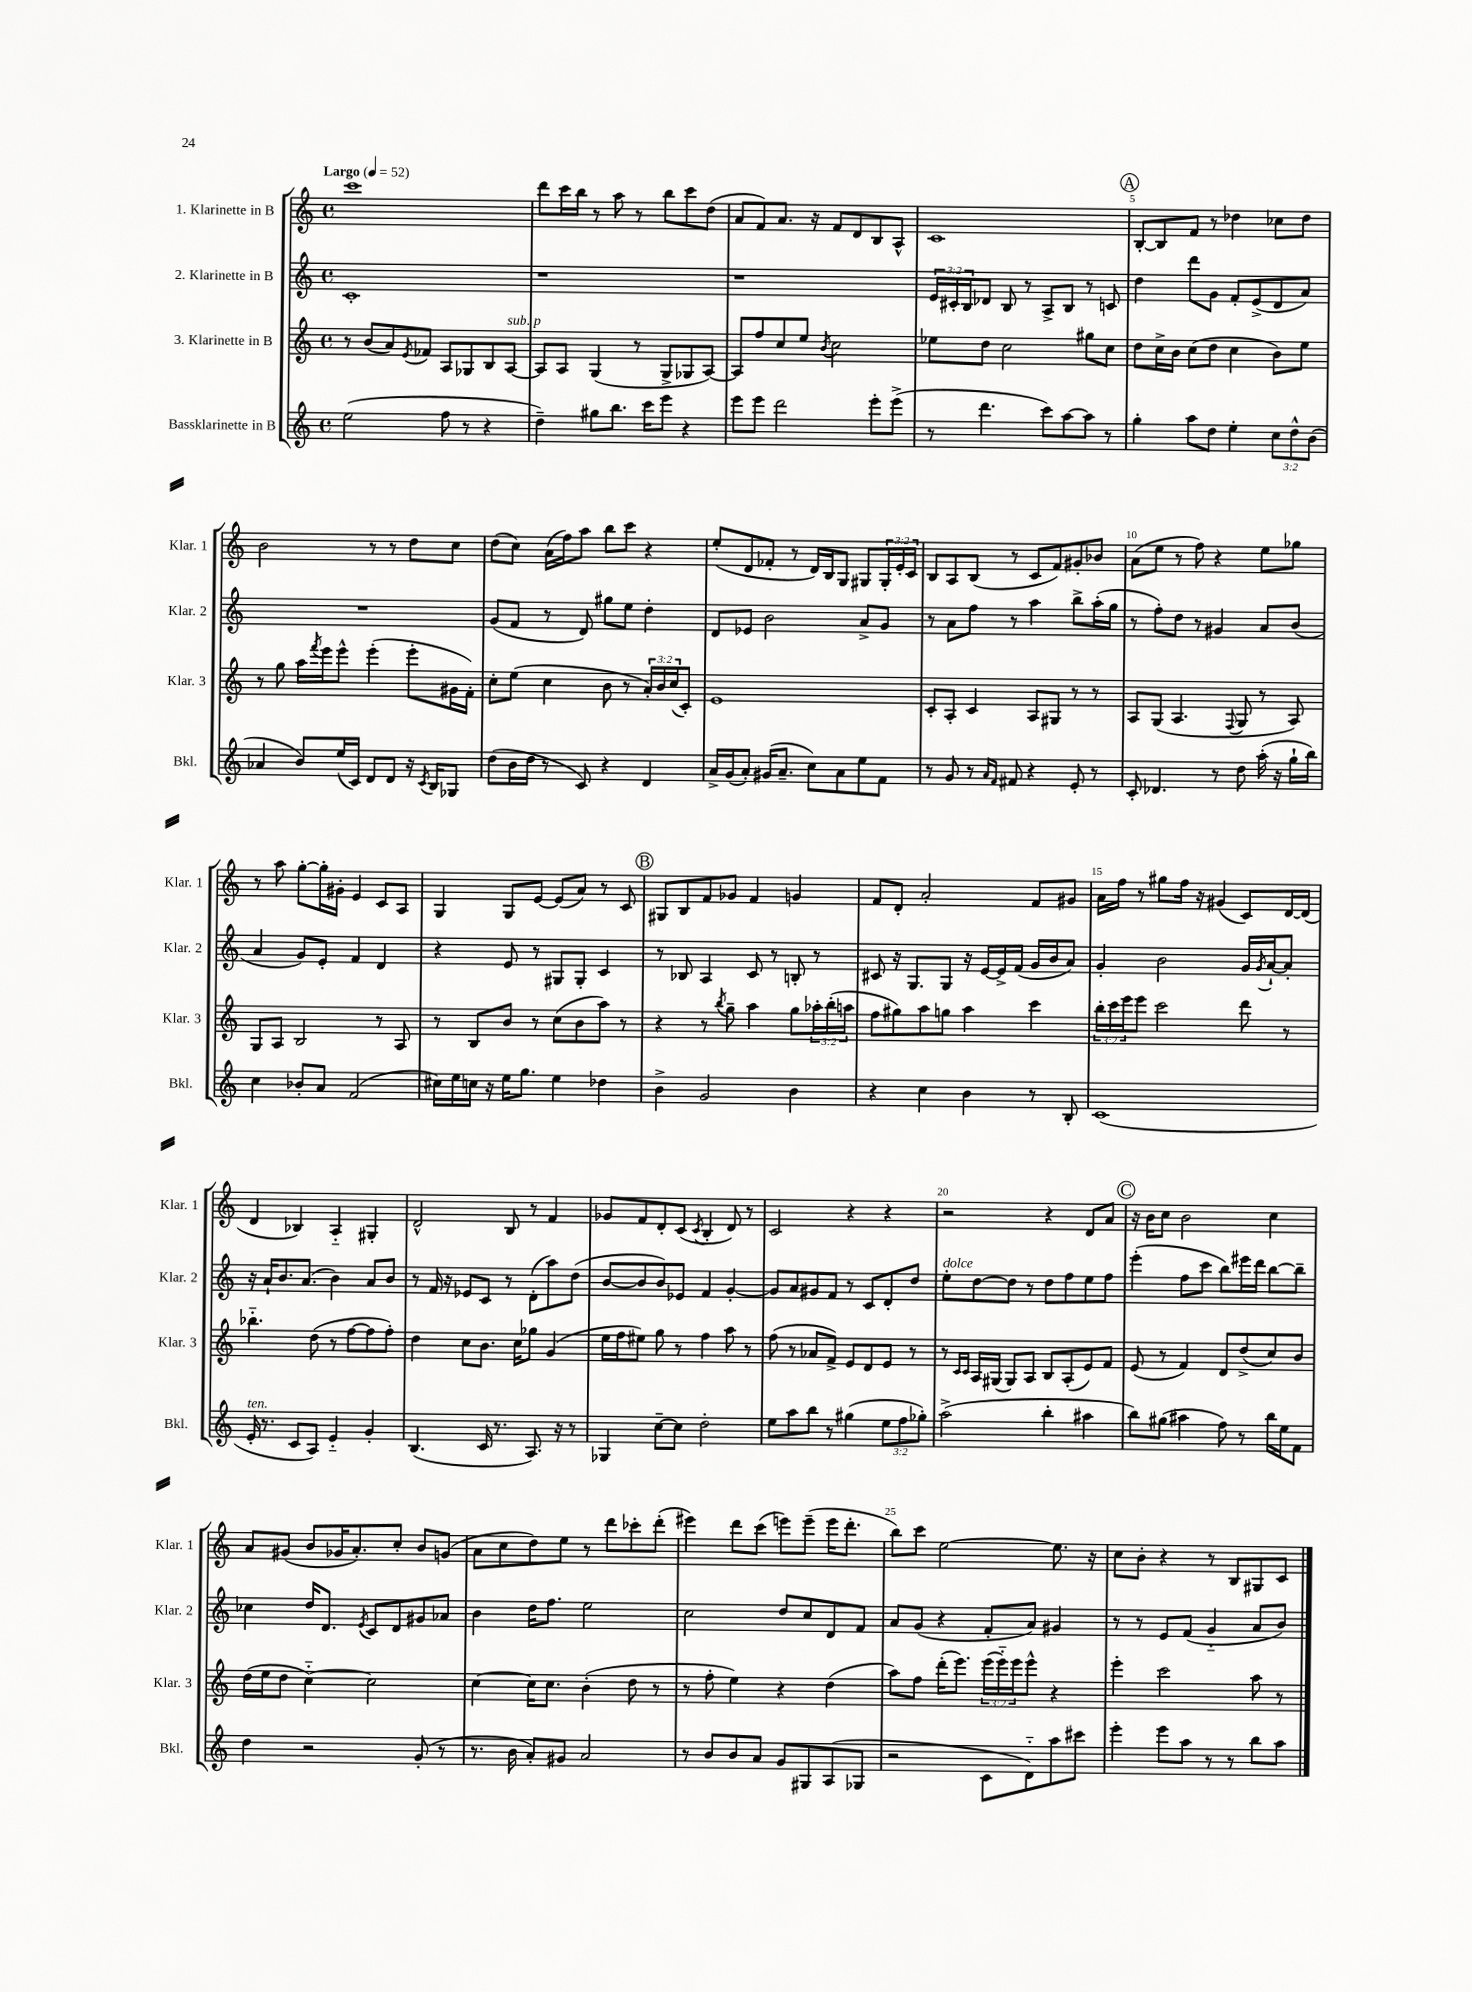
<<
\new StaffGroup <<
\new Staff = "s0" \with { instrumentName = "1. Klarinette in B" shortInstrumentName = "Klar. 1" } {
    \clef treble \key c \major \defaultTimeSignature \time 4/4 \override Staff.TupletNumber.text = #tuplet-number::calc-fraction-text \tempo "Largo" 4 = 52
    c'''1 |
    d'''8 c'''16 b''16 r8 a''8 r8 b''8 c'''8 d''8( |
    a'8 f'8) a'8. r16 f'8 d'8 b8 a8-^ |
    c'1 |
    \mark \markup { \circle "A" } b8~-. b8 f'8 r8 des''4 ces''8 des''8 |
    b'2 r8 r8 d''8 c''8 |
    d''8( c''8) a'16( f''16) a''8 b''8 c'''8 r4 |
    e''8-.( d'8 fes'8-. r8 d'16) b16 g8 gis8 \tuplet 3/2 { gis16-. e'16-. c'16 } |
    b8 a8 b8( r8 c'8 f'8) gis'8-. bes'8 |
    a'8( e''8 r8 f''8) r4 e''8 ges''8 |
    r8 a''8 g''8~-. g''16-. gis'16-. e'4 c'8 a8 |
    g4 g8 e'8~ e'8( a'8) r8 c'8 |
    \mark \markup { \circle "B" } gis8 b8 f'8 ges'8 f'4 g'4 |
    f'8 d'8-. a'2-. f'8 gis'8 |
    a'16 f''16 r8 gis''8 f''16 r16 gis'4( c'8) d'16~ d'16( |
    d'4 bes4) a4-_ gis4-. |
    d'2-^ b8 r8 f'4 |
    ges'8 f'8 d'8-. c'8( \acciaccatura { c'8 } b4-. d'8) r8 |
    c'2 r4 r4 |
    r2 r4 d'8 a'8 |
    \mark \markup { \circle "C" } r16 b'16 c''8 b'2 c''4 |
    a'8 gis'8( b'8 ges'16 a'8.-.) c''8-. b'8 g'8( |
    a'8 c''8 d''8) e''8 r8 d'''8 ces'''8-. d'''8-.( |
    eis'''4) d'''8 c'''8( e'''8) e'''8--( e'''16 d'''8.-. |
    b''8) c'''8 e''2~ e''8. r16 |
    c''8 b'8-. r4 r8 b8 gis8 c'8 \bar "|." |
}
\new Staff = "s1" \with { instrumentName = "2. Klarinette in B" shortInstrumentName = "Klar. 2" } {
    \clef treble \key c \major \defaultTimeSignature \time 4/4 \override Staff.TupletNumber.text = #tuplet-number::calc-fraction-text
    c'1-. |
    r1 |
    r1 |
    \tuplet 3/2 { e'16 cis'16-. b16 } des'8 b8 r8 a8-> b8 r8 c'8 |
    \mark \markup { \circle "A" } d''4 d'''8 g'8 f'8-. e'8->( d'8 a'8) |
    R1 |
    g'8( f'8 r8 d'8) gis''8 e''8 d''4-. |
    d'8 ees'8 b'2 a'8-> g'8 |
    r8 a'8 f''8 r8 a''4 b''8-> a''16-.( g''16 |
    r8 f''8-.) d''8 r8 gis'4 a'8 b'8( |
    a'4 g'8) e'8-. f'4 d'4 |
    r4 e'8 r8 gis8 gis8-. c'4 |
    \mark \markup { \circle "B" } r8 bes8 a4 c'8 r8 b8-. r8 |
    cis'8 r16 g8. g8 r16 e'16~ e'16-> f'16( g'16 b'16 a'8) |
    g'4-. b'2 g'16 \acciaccatura { g'8 } a'16~-! a'8-. |
    r16 a'16-! b'8. a'8.( b'4) a'8 b'8 |
    r8 f'16 r16 ees'8 c'8 r8 d'8-.( a''8) d''8( |
    b'8~ b'8 b'8) ees'8 f'4 g'4~-. |
    g'8 a'8 gis'8 f'8 r8 c'8 d'8-. d''8 |
    e''8-.^\markup { \italic "dolce" } d''8~ d''8 r8 d''8 f''8 e''8 f''8 |
    \mark \markup { \circle "C" } e'''4-.( f''8 c'''8 b''8) eis'''16 d'''16 b''8~ b''8-- |
    ces''4 d''16 d'8. \acciaccatura { e'8 } c'8 d'8 gis'8 aes'8 |
    b'4 d''16 f''8. e''2 |
    c''2 d''8 c''8 d'8 f'8 |
    a'8 g'8( r4 f'8-. a'8) gis'4 |
    r8 r8 e'8 f'8( g'4-_ a'8 b'8) \bar "|." |
}
\new Staff = "s2" \with { instrumentName = "3. Klarinette in B" shortInstrumentName = "Klar. 3" } {
    \clef treble \key c \major \defaultTimeSignature \time 4/4 \override Staff.TupletNumber.text = #tuplet-number::calc-fraction-text
    r8 b'8( a'8) \acciaccatura { e'8 } fes'8 a8 ges8 b8 a8~^\markup { \italic "sub. p" } |
    a8 a8 g4( r8 g8-> ges8 a8~) |
    a8 f''8 c''8 e''8 \acciaccatura { b'8 } c''2 |
    ees''8 d''8 c''2 gis''8 c''8 |
    \mark \markup { \circle "A" } d''8 c''16-> b'16 c''8( d''8 c''4 b'8) e''8 |
    r8 g''8 a''16 \acciaccatura { f'''8 } e'''16 e'''8-^ e'''4-.( e'''8-. gis'16 f'16-.) |
    c''8-. e''8( c''4 b'8 r8 \tuplet 3/2 { a'16-.) b'16 c''16( } c'8-.) |
    e'1 |
    c'8-. a8-. c'4 a8 gis8 r8 r8 |
    a8 g8( a4. \appoggiatura { f8 } g8 r8 a8) |
    g8 a8 b2 r8 a8 |
    r8 b8 b'8 r8 c''8( b'8 a''8) r8 |
    \mark \markup { \circle "B" } r4 r8 \acciaccatura { b''8 } g''8-- a''4 g''8 \tuplet 3/2 { aes''16-. b''16-.( a''16 } |
    f''8 gis''8) a''8 g''8 a''4 c'''4 |
    \tuplet 3/2 { b''16-. c'''16 e'''16 } e'''8 c'''2 d'''8 r8 |
    bes''4.-_ d''8( r8 f''8~ f''8 f''8-.) |
    d''4 c''8 b'8. c''16 ges''8 g'4( |
    e''16 f''16 eis''8) g''8 r8 f''4 a''8 r8 |
    f''8( r8 aes'8 f'8->) e'8 d'8 e'8 r8 |
    r8 \grace { c'16 c'16 } a16 gis16( gis8) a8 b8 a8-.( e'8) f'8 |
    \mark \markup { \circle "C" } e'8( r8 f'4) d'8 d''8->( c''8) b'8 |
    d''16( e''16 d''8 c''4~-_) c''2 |
    c''4~ c''16 c''8. b'4-.( d''8 r8 |
    r8 f''8-. e''4) r4 d''4( |
    a''8) f''8 d'''16-.( e'''8.) \tuplet 3/2 { e'''16( e'''16-_) e'''16 } e'''8-^ r4 |
    e'''4-. c'''2 a''8 r8 \bar "|." |
}
\new Staff = "s3" \with { instrumentName = "Bassklarinette in B" shortInstrumentName = "Bkl." } {
    \clef treble \key c \major \defaultTimeSignature \time 4/4 \override Staff.TupletNumber.text = #tuplet-number::calc-fraction-text
    e''2( f''8 r8 r4 |
    d''4--) gis''8 b''8. c'''16 e'''8 r4 |
    e'''8 e'''8 d'''2 e'''8-. e'''8->( |
    r8 d'''4. c'''8) a''8~ a''8 r8 |
    \mark \markup { \circle "A" } g''4-. a''8 d''8 e''4-. \tuplet 3/2 { c''8 d''8-^ b'8( } |
    aes'4 b'8) e''16( c'16) d'8 d'8 r16 \acciaccatura { c'8 } b16 ges8 |
    d''8( b'16 d''16 r8 c'8) r4 d'4 |
    a'16-> g'16( a'8-.) gis'16( a'8.-- c''8) a'8 e''8 f'8 |
    r8 g'8 r8 \grace { a'16 f'16 } fis'8 r4 e'8-. r8 |
    c'8-. des'4. r8 d''8 a''16-.( r16 g''16-! b''16) |
    c''4 bes'8-. a'8 f'2( |
    cis''16) e''16 c''16 r16 e''16 g''8. e''4 des''4 |
    \mark \markup { \circle "B" } b'4-> g'2 b'4 |
    r4 c''4 b'4 r8 b8-. |
    c'1( |
    e'16-.^\markup { \italic "ten." } r8. c'8 a8) e'4-_ g'4-. |
    b4.( c'16 r8. a8.) r16 r8 |
    ges4 c''8~-- c''8 d''2-. |
    e''8 a''8 b''8 r8 gis''4( \tuplet 3/2 { e''8 f''8 ges''8-.) } |
    a''2->( b''4-. ais''4 |
    \mark \markup { \circle "C" } b''8) gis''8( ais''4 f''8) r8 b''16 e''16 f'8 |
    d''4 r2 g'8-.( r8 |
    r8. b'16 a'8-.) gis'8 a'2 |
    r8 b'8 b'8 a'8 g'8 gis8 a8( ges8 |
    r2 c'8 d'8-_) a''8 cis'''8 |
    e'''4-. e'''8 a''8 r8 r8 b''8 a''8 \bar "|." |
}
>>
>>
\layout { \context { \Score \override BarNumber.break-visibility = ##(#f #t #t) barNumberVisibility = #(every-nth-bar-number-visible 5) } }
